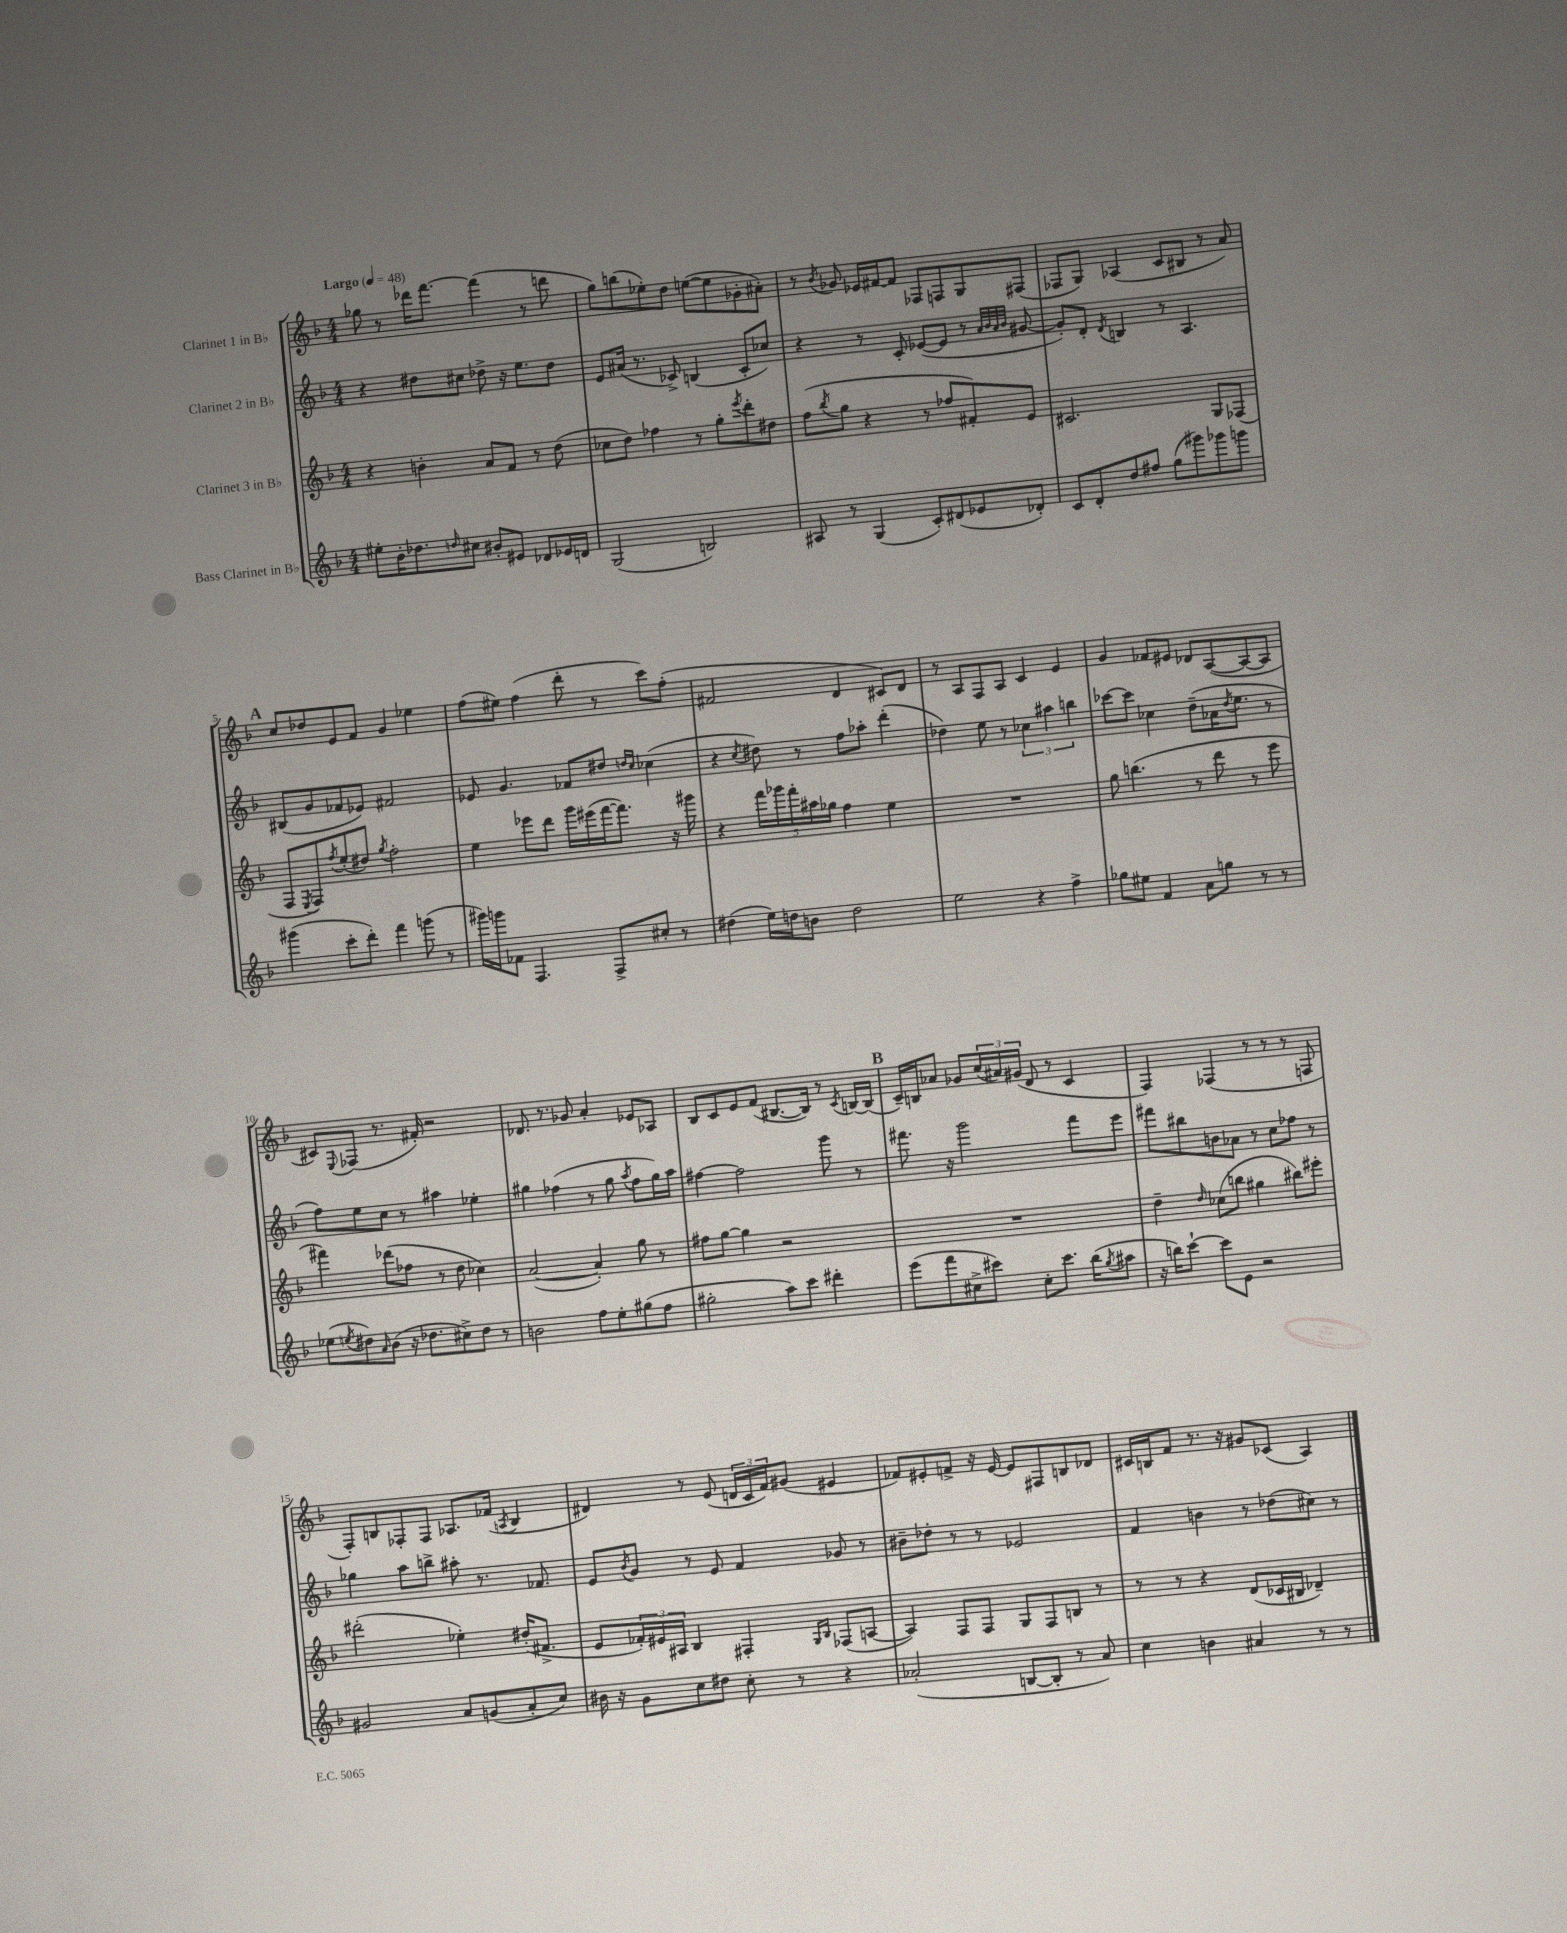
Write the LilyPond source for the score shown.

<<
\new StaffGroup <<
\new Staff = "s0" \with { instrumentName = "Clarinet 1 in Bb" } {
    \clef treble \key f \major \numericTimeSignature \time 4/4 \tempo "Largo" 4 = 48
    ges''8 r8 des'''16 f'''8.~ f'''4( r8 d'''8 |
    g''8) b''8( ees''8-.) d''8 e''8~( e''8 ges'8-. ais'8-.) |
    r8 \acciaccatura { bes'8 } ges'8 ees'16 fis'16~ fis'8 fes8 f8 g8 fis8( |
    fes8 g8) aes4( c'8 bis8 r8 a'8) |
    \mark \markup { \bold "A" } c''8 des''8 e'8 f'8 g'4 ees''4 |
    f''8( eis''8) f''4( d'''8-. r8 c'''8) f''8-.( |
    fis'2 d'4 cis'8) d'8 |
    r8 a8 f8 a8 c'4 e'4 |
    g'4 fes'8 eis'8 des'8 a8~( a8~ a8 |
    cis'8) \appoggiatura { e8 } fes8( r8. fis'16-.) r2 |
    des'8. r8. ges'8 a'4-. ees'8 aes8 |
    bes8 c'8 e'8 f'8( bis8.~ bis16) r8 \acciaccatura { c'8 } b16~ b16( |
    \mark \markup { \bold "B" } c'16--) b16 aes'8 ges'8 \tuplet 3/2 { c''16( ais'16) gis'16( } d'8 r8 c'4 |
    f4) fes4( r8 r8 r8 f8 |
    f8-.) b8 fes8-. fes8 aes8. fes'16( \acciaccatura { a8 } b4 |
    dis'4) r8 e'8( \tuplet 3/2 { d'16 c'16 f'16) } gis'8( eis'4 |
    fes'8) eis'8-. f'8-> r16 eis'16~ eis'8 fis8 b8 des'8 |
    cis'16 b16 f'8 r8. r16 gis'8 ces'8( a4) \bar "|." |
}
\new Staff = "s1" \with { instrumentName = "Clarinet 2 in Bb" } {
    \clef treble \key f \major \numericTimeSignature \time 4/4
    r4 dis''8 cis''8 des''8-> r16 e''8. des''8 |
    e'8 ais'16( r8. ces'8->) b4( ces'8-. ces''8) |
    r4 r8 c'8-. ees'8~( ees'8 r8 \grace { a'32 bes'32 a'32 bes'32 } gis'8~ |
    gis'8-.) d'8-. \acciaccatura { d'8 } b4 r8 a4. |
    \mark \markup { \bold "A" } bis8( g'8 fes'8 ees'8) fis'2 |
    ees'8 g'4. fes'8 dis''8 \grace { d''16 c''16 } ces''4( |
    r4 \acciaccatura { c''8 } dis''8) r8 f''8 aes''8-. d'''4-.( |
    des''4) e''8 r8 \tuplet 3/2 { ces''4 ais''4 b''4 } |
    ces'''8~ ces'''8 ces''4 d''8--( aes'16 \acciaccatura { d''8 } e''8. r8 |
    f''8) e''8 c''8 r8 ais''4 ees''4-. |
    gis''4 fes''4( r8 gis''8 \acciaccatura { a''8 } fes''8 gis''16) a''16 |
    fis''4~ fis''2 g'''8 r8 |
    \mark \markup { \bold "B" } fis'''8. r16 g'''2 fis'''8 e'''8 |
    fis'''8 bis''8 b'8 aes'8 r8 c''8 fes''8 r8 |
    ges''4 a''8 b''8-> ais''8-. r8. fes'8. |
    e'8 \acciaccatura { bes'8 } g'8 r8 e'8 f'4 ges'8 r8 |
    bis'8-- des''8-. r8 r8 ees'2 |
    f'4 b'4 r8 des''8( cis''8) r8 \bar "|." |
}
\new Staff = "s2" \with { instrumentName = "Clarinet 3 in Bb" } {
    \clef treble \key f \major \numericTimeSignature \time 4/4
    r4 b'4-. a'8 f'8 r8 d''8( |
    ces''8 d''8) fes''4 r8 g''8-. \acciaccatura { e'''8 } d'''8-. dis''8 |
    f''8( \acciaccatura { bes''8 } g''8 r4 r8 fes''8 fis'8-.) e'8 |
    cis'2. g8 fes8( |
    \mark \markup { \bold "A" } f8 \acciaccatura { e8 } f8) \acciaccatura { f''8 } e''8-.( dis''8) \acciaccatura { g''8 } f''2-. |
    e''4 ees'''8 d'''8 g'''16 eis'''16( f'''16~ f'''8.) r16 gis'''16 |
    r4 \tuplet 5/4 { f'''16 ges'''16 f'''16-. ais''16 ges''16 } f''4 e''4 |
    R1 |
    g''8 b''4.( r8 d'''8 r8 e'''8 |
    fis'''4) des'''8( fes''8 r8 d''8 ces''4) |
    a'2~( a'4-.) g''8 r8 |
    fis''8 g''8~ g''4 r2 |
    \mark \markup { \bold "B" } R1 |
    d''4-- \grace { d''16 } ces''8( b''8 gis''4 bis''8) eis'''8-. |
    dis'''2-.( ees''4-.) dis''16-.( fis'8.-> |
    e'8 \tuplet 3/2 { fes'16-.) eis'16 ais16 } bes4 fis4-. \grace { g16 bes16 } fes8( a8~ |
    a4) f8 f8 g8 f8 b8 r8 |
    r8 r8 r4 d'8( ces'16 bis16 des'4--) \bar "|." |
}
\new Staff = "s3" \with { instrumentName = "Bass Clarinet in Bb" } {
    \clef treble \key f \major \numericTimeSignature \time 4/4
    eis''8-. bes'16-. des''8. \grace { d''16 } cis''8 bis'8-. eis'8 des'8 ees'16 d'16 |
    g2( b2) |
    ais8 r8 g4( c'8-.) dis'8( ees'8 des'8-.) |
    c'8 d'8-. d''8 fis''8 g''8( gis'''8) ges'''8 g'''8 |
    \mark \markup { \bold "A" } gis'''4( c'''8-. d'''8-.) f'''4 g'''8( r8 |
    gis'''16) g'''16 fes'8 f4. f8-> cis''8-. r8 |
    dis''4( e''16) d''16 b'8 d''2 |
    e''2 r4 f''4-> |
    ges''8 eis''8 f'4 a'8 g''8 r8 r8 |
    ees''8( \acciaccatura { e''8 } dis''8) \grace { a'16 } bes'8( r16 des''8. cis''8->) des''8 r8 |
    b'2 f''8 e''8-. gis''8( f''8 |
    gis''2-. a''8) c'''8 dis'''4-. |
    \mark \markup { \bold "B" } e'''8( f'''8 cis''8-> cis'''8) cis''8-. cis'''8. bes''16( \acciaccatura { g''8 } ais''8 |
    r16 b''16) c'''8~-! c'''8 e'8 r2 |
    gis'2 a'8 g'8( a'8-. c''8) |
    bis'16 r16 g'8 c''8 dis''8 c''8-. r8 r4 |
    aes'2-.( b8~ b8-. r8 aes'8) |
    c''4 b'4 ais'4 r8 r8 \bar "|." |
}
>>
>>
